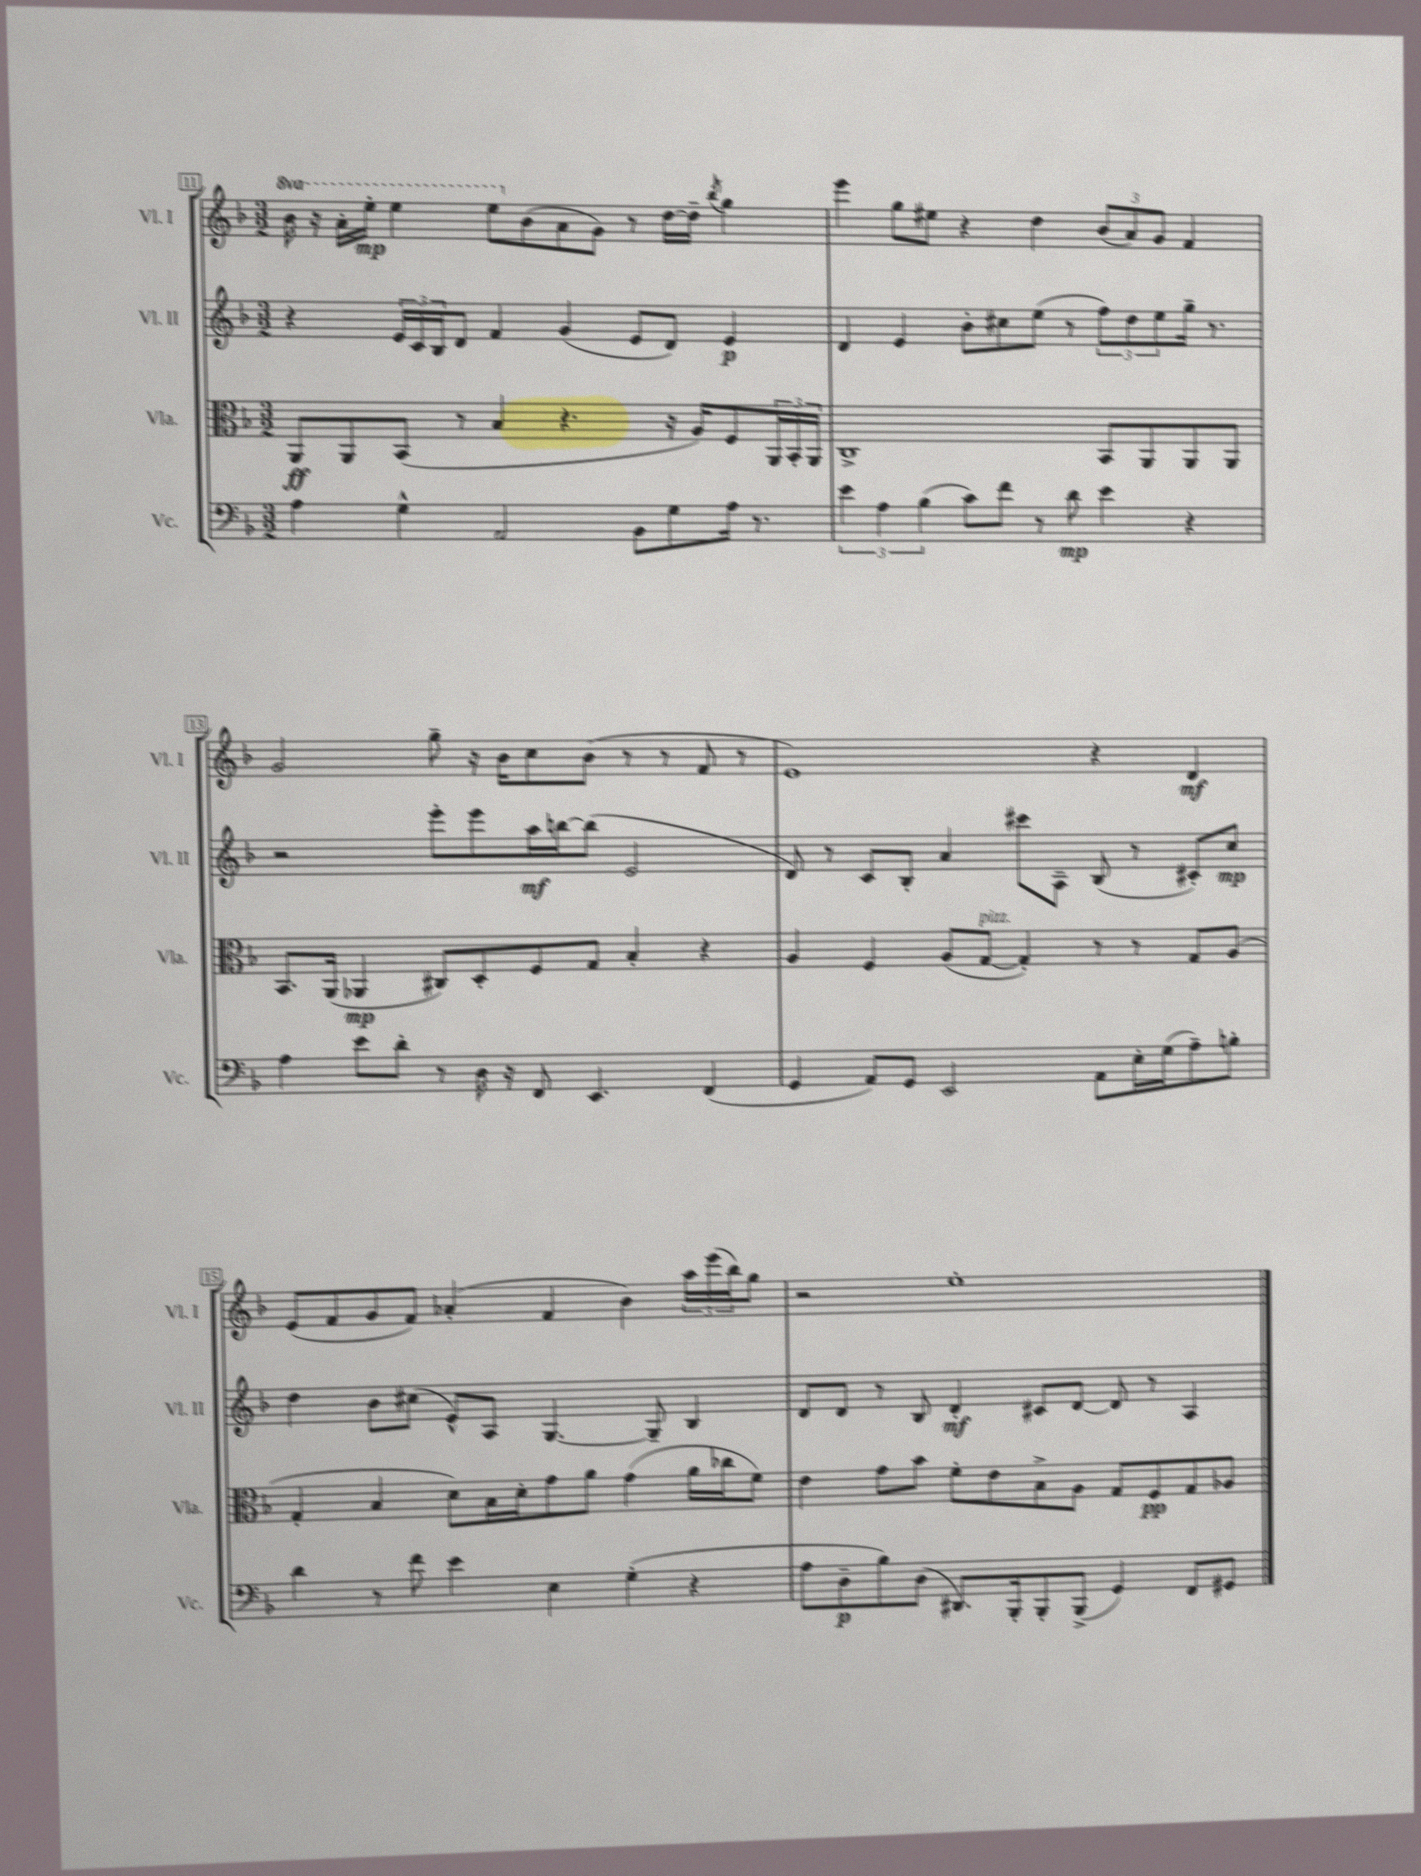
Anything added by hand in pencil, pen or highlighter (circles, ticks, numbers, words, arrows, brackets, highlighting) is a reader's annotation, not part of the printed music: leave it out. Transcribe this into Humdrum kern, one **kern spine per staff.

**kern	**kern	**kern	**kern
*staff4	*staff3	*staff2	*staff1
*clefF4	*clefC3	*clefG2	*clefG2
*k[b-]	*k[b-]	*k[b-]	*k[b-]
*M3/2	*M3/2	*M3/2	*M3/2
4A	8AA	4r	16bb-
.	.	.	16r
.	8AA	.	16aa'
.	.	.	16eee'
4G^^	(8BB-	24e	4eee
.	.	24c	.
.	.	24B-	.
.	8r	8d	.
2AA	4B-	4f	8eee
.	.	.	(8b-
.	4.r	(4g	8a
.	.	.	8g)
8BB-	.	8e	8r
8G	16r	8d)	[16dd
.	16A)	.	16dd~]
.	.	.	8qbb-
16A	8F	4e	4gg
8.r	.	.	.
.	24AA	.	.
.	24BB-'	.	.
.	24AA	.	.
=	=	=	=
6e	1C^	4d	4eee
6A	.	.	.
.	.	4e	8gg
(6B-	.	.	.
.	.	.	8ee#
8c)	.	8b-'	4r
8f	.	8cc#	.
8r	.	(8ee	4dd
8d	.	8r	.
4e	8BB-	12ff)	(12b-
.	.	12dd	12a)
.	8AA	.	.
.	.	12ee	12g
4r	8AA	16gg~	4f
.	.	8.r	.
.	8AA	.	.
=	=	=	=
4A	8.BB-	2r	2g
.	(16AA	.	.
8e	4AA-	.	.
8d'	.	.	.
8r	8C#)	8eee'	8gg~
16D	8D'	8eee	16r
16r	.	.	16b-
8FF	8F	16aa	8cc
.	.	[16bb	.
4.EE	8G	(8bb]	(8b-
.	4B-'	2e	8r
.	.	.	8r
(4FF	4r	.	8f
.	.	.	8r
=	=	=	=
4GG	4A	8d)	1e)
.	.	8r	.
8AA)	4F	8c	.
8GG	.	8B-'	.
2EE	(8A	4a	.
.	[8G	.	.
.	4G'])	8ccc#	.
.	.	8A~	.
8AA	8r	(8B-	4r
16E'	8r	8r	.
(16G	.	.	.
8A~)	8G	8c#')	4d
8B'	(8A	8cc	.
=	=	=	=
4d	4G'	4dd	(8e
.	.	.	8f
8r	4B-	8b-	8g
8f	.	(8cc#	8f)
4e	8d)	8e^^)	(4a-'
.	16B-	8A	.
.	16d'	.	.
4E	8g	[4.G	4f
.	8a	.	.
(4G'	(4g	.	4b-)
.	.	8G~]	.
4r	16a	4B-	24aa
.	.	.	(24eee
.	16cc-	.	.
.	.	.	24bb-)
.	8f)	.	8gg
=	=	=	=
8A	4e	8d	2r
8D~	.	8d	.
8B-)	8g	8r	.
(8D	8b-	8B-	.
8.DD#)	8f'	4d'	1ee'
.	8e	.	.
16BBB-'	.	.	.
8BBB-'	8B-^	8c#	.
(8BBB-^	8A	[8d	.
4GG)	8G	8d]	.
.	8F	8r	.
8FF	8G	4A	.
8GG#	8A-	.	.
==	==	==	==
*-	*-	*-	*-
